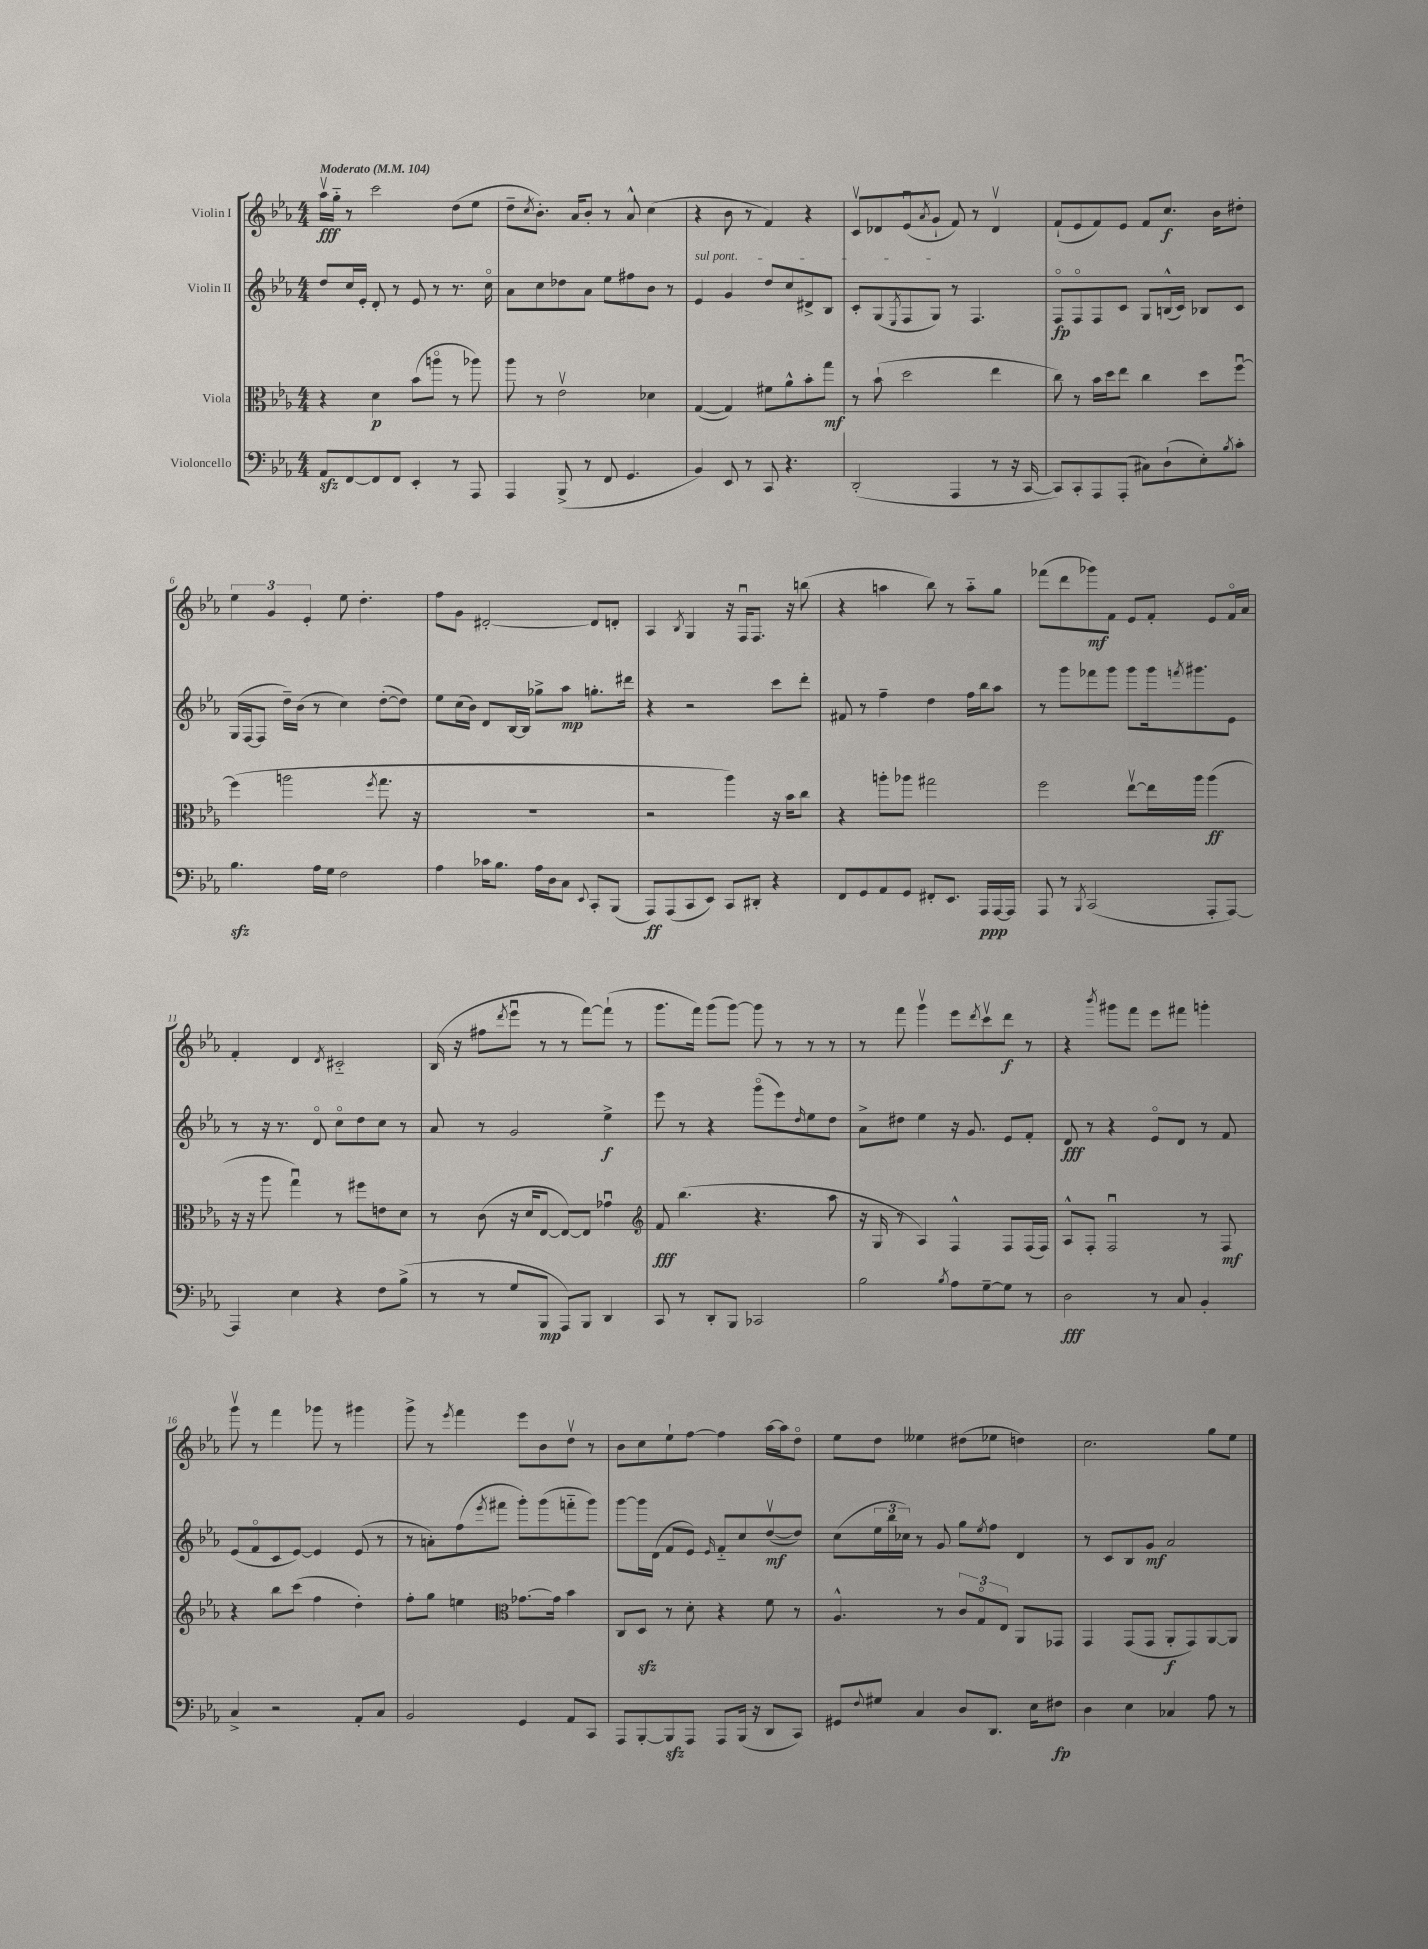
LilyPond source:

<<
\new StaffGroup <<
\new Staff = "s0" \with { instrumentName = "Violin I" } {
    \clef treble \key ees \major \numericTimeSignature \time 4/4 \tempo "Moderato" 4 = 104
    aes''16\upbow\fff g''16-_ r8 c'''2 d''8( ees''8 |
    d''8-- \acciaccatura { c''8 } bes'8.-.) aes'16 bes'8-. r8 aes'8-^ c''4( |
    r4 bes'8 r8 f'4) r4 |
    c'8\upbow des'8 ees'8\downbow( \acciaccatura { aes'8 } g'8-! f'8) r8 des'4\upbow |
    f'8-!( ees'8 f'8) ees'8 f'8 c''8.\f bes'16 dis''8-. |
    \tuplet 3/2 { ees''4 g'4 ees'4-. } ees''8 d''4.-. |
    f''8 g'8 dis'2~-. dis'8 d'8-. |
    aes4 \acciaccatura { bes8 } g4 r16 f16\downbow f8. r16 b''8( |
    r4 a''4 bes''8) r8 a''8-_ g''8 |
    fes'''8( d'''8 ges'''8\mf) f'8 ees'8 f'8-. ees'8 f'16\flageolet aes'16 |
    f'4-. d'4 \acciaccatura { d'8 } cis'2-_ |
    bes16( r16 fis''8 \acciaccatura { d'''8 } ees'''8\downbow r8 r8 f'''8~) f'''8-!( r8 |
    g'''8. f'''16) g'''8( g'''8~) g'''8 r8 r8 r8 |
    r8 f'''8 g'''4\upbow ees'''8 \acciaccatura { d'''8 } c'''8\upbow d'''8\f r8 |
    r4 \acciaccatura { bes'''8 } gis'''8 f'''8 ees'''8 fis'''8 g'''4-. |
    g'''8\upbow r8 f'''4 ges'''8 r8 gis'''4 |
    g'''8-> r8 \acciaccatura { ees'''8 } f'''4 ees'''8 bes'8 d''8\upbow r8 |
    bes'8 c''8 ees''8-! f''8~ f''4 aes''16~ aes''16 d''8\flageolet |
    ees''8 d''8 eeses''4 dis''8( ees''8 d''4) |
    c''2. g''8 ees''8 \bar "|." |
}
\new Staff = "s1" \with { instrumentName = "Violin II" } {
    \clef treble \key ees \major \numericTimeSignature \time 4/4
    d''8 c''16 ees'16-. d'8-. r8 ees'8 r8 r8. c''16\flageolet |
    aes'8 c''8 des''8 aes'8 ees''8 fis''8 bes'8 r8 |
    \once \override TextSpanner.bound-details.left.text = \markup { \italic "sul pont." } ees'4\startTextSpan g'4 d''8 c''8 dis'8-> bes8 |
    c'8-. g8( \acciaccatura { ees8 } f8 g8\stopTextSpan) r8 f4. |
    f8\flageolet\fp f8\flageolet f8 c'8 g8 b16-^( c'16) bes8 c'8 |
    g16( f16~ f8 d''16--) bes'16( r8 c''4) d''8~-.( d''8) |
    ees''8 c''16( bes'16) d'8 bes16~ bes16 ges''8-> aes''8\mp g''8.-. dis'''16 |
    r4 r2 c'''8 d'''8-. |
    fis'8 r8 f''4-- d''4 f''16 bes''16 aes''8 |
    r8 g'''8 fes'''8 g'''8 g'''8 g'''16 \acciaccatura { f'''8 } gis'''8. ees'8 |
    r8 r16 r8. d'8\flageolet c''8\flageolet d''8 c''8 r8 |
    aes'8 r8 g'2 ees''4->\f |
    ees'''8 r8 r4 g'''8\flageolet( ees'''8) \grace { d''16 } ees''8 d''8 |
    aes'8-> dis''8 ees''4 r16 g'8. ees'8 f'8-. |
    d'8\fff r8 r4 ees'8\flageolet d'8 r8 f'8 |
    ees'8( f'8\flageolet c'8 ees'8~) ees'4 ees'8( r8 |
    r8 a'8-.) f''8( \acciaccatura { ees'''8 } fis'''8 g'''8-.) g'''8( f'''8-_ g'''8) |
    g'''8~ g'''16 d'16( f'8 ees'8) \grace { ees'16 } f'8-_ c''8 d''8~\upbow\mf( d''8) |
    c''8( \tuplet 3/2 { ees''16 bes''16 ces''16) } r8 g'8 g''8 \acciaccatura { ees''8 } f''8 d'4 |
    r8 c'8 bes8 g'8\mf aes'2 \bar "|." |
}
\new Staff = "s2" \with { instrumentName = "Viola" } {
    \clef alto \key ees \major \numericTimeSignature \time 4/4
    r4 d'4\p bes'8( a''8\flageolet r8 aes''8) |
    aes''8 r8 ees'2\upbow des'4 |
    g4~( g4) fis'8 aes'8-^ bes'8-. g''8\mf |
    r8 bes'8-!( d''2 ees''4 |
    c''8) r8 bes'16 d''16 ees''8 c''4 d''8 f''8~\downbow |
    f''4( a''2 \acciaccatura { f''8 } g''8. r16 |
    R1 |
    r2 aes''4) r16 bes'16 c''8 |
    r4 a''8-. aes''8 gis''2 |
    f''2 ees''8~\upbow ees''16 aes''16 aes''4\ff( |
    r16 r16 aes''8 g''4\downbow) r8 fis''8 e'8 d'8 |
    r8 c'8( r16 d'16 ees8~ ees8~) ees8 ges'4\downbow |
    \clef treble f'8\fff bes''4.( r4. aes''8 |
    r16 g16 r8 aes4) f4-^ f8 f16( f16) |
    aes8-^ f8-. f2\downbow r8 f8\mf |
    r4 bes''8 c'''8( f''4 d''4-.) |
    f''8-. g''8 e''4 \clef alto ges'8.~ ges'16 bes'4 |
    c8 d8\sfz r8 d'8-. r4 f'8 r8 |
    aes4.-^ r8 \tuplet 3/2 { c'8 g8\flageolet ees8 } aes,8 ges,8 |
    g,4 g,8( g,8 aes,8-.\f g,8) aes,8~ aes,8 \bar "|." |
}
\new Staff = "s3" \with { instrumentName = "Violoncello" } {
    \clef bass \key ees \major \numericTimeSignature \time 4/4
    aes,8\sfz f,8~ f,8 f,8 ees,4-. r8 aes,,8 |
    aes,,4 bes,,8->( r8 f,8 g,4. |
    bes,4) ees,8 r8 c,8 r4. |
    d,2-.( aes,,4 r8 r16 c,16~ |
    c,8) c,8-. aes,,8 aes,,8-.( cis8) d8-!( ees8-.) \acciaccatura { bes8 } c'8-. |
    bes4.\sfz aes16 g16 f2 |
    aes4 ces'16 bes8. aes16 d16 c8 \appoggiatura { ees,8 } c,8-. bes,,8( |
    aes,,8\ff) aes,,8( c,8 ees,8) c,8 dis,8-. r4 |
    f,8 g,8 aes,8 g,8 fis,8-. ees,8. aes,,16\ppp aes,,16~ aes,,16 |
    aes,,8 r8 \acciaccatura { bes,,8 } c,2( aes,,8-. aes,,8~) |
    aes,,4 ees4 r4 f8 bes8->( |
    r8 r8 g8 bes,,8\mp aes,,8) bes,,8 d,4 |
    c,8 r8 d,8-. bes,,8 ces,2 |
    bes2 \acciaccatura { bes8 } aes8 g8~-- g8 r8 |
    d2\fff r8 c8 bes,4-. |
    c4-> r2 aes,8-. c8 |
    bes,2 g,4 aes,8 c,8 |
    aes,,8 bes,,8~-. bes,,8\sfz aes,,8 aes,,8 bes,,16( r16 d,8 c,8) |
    gis,8 \appoggiatura { f8 } gis8 c4 d8 d,8. ees16 fis8\fp |
    d4 ees4 ces4 aes8 r8 \bar "|." |
}
>>
>>
